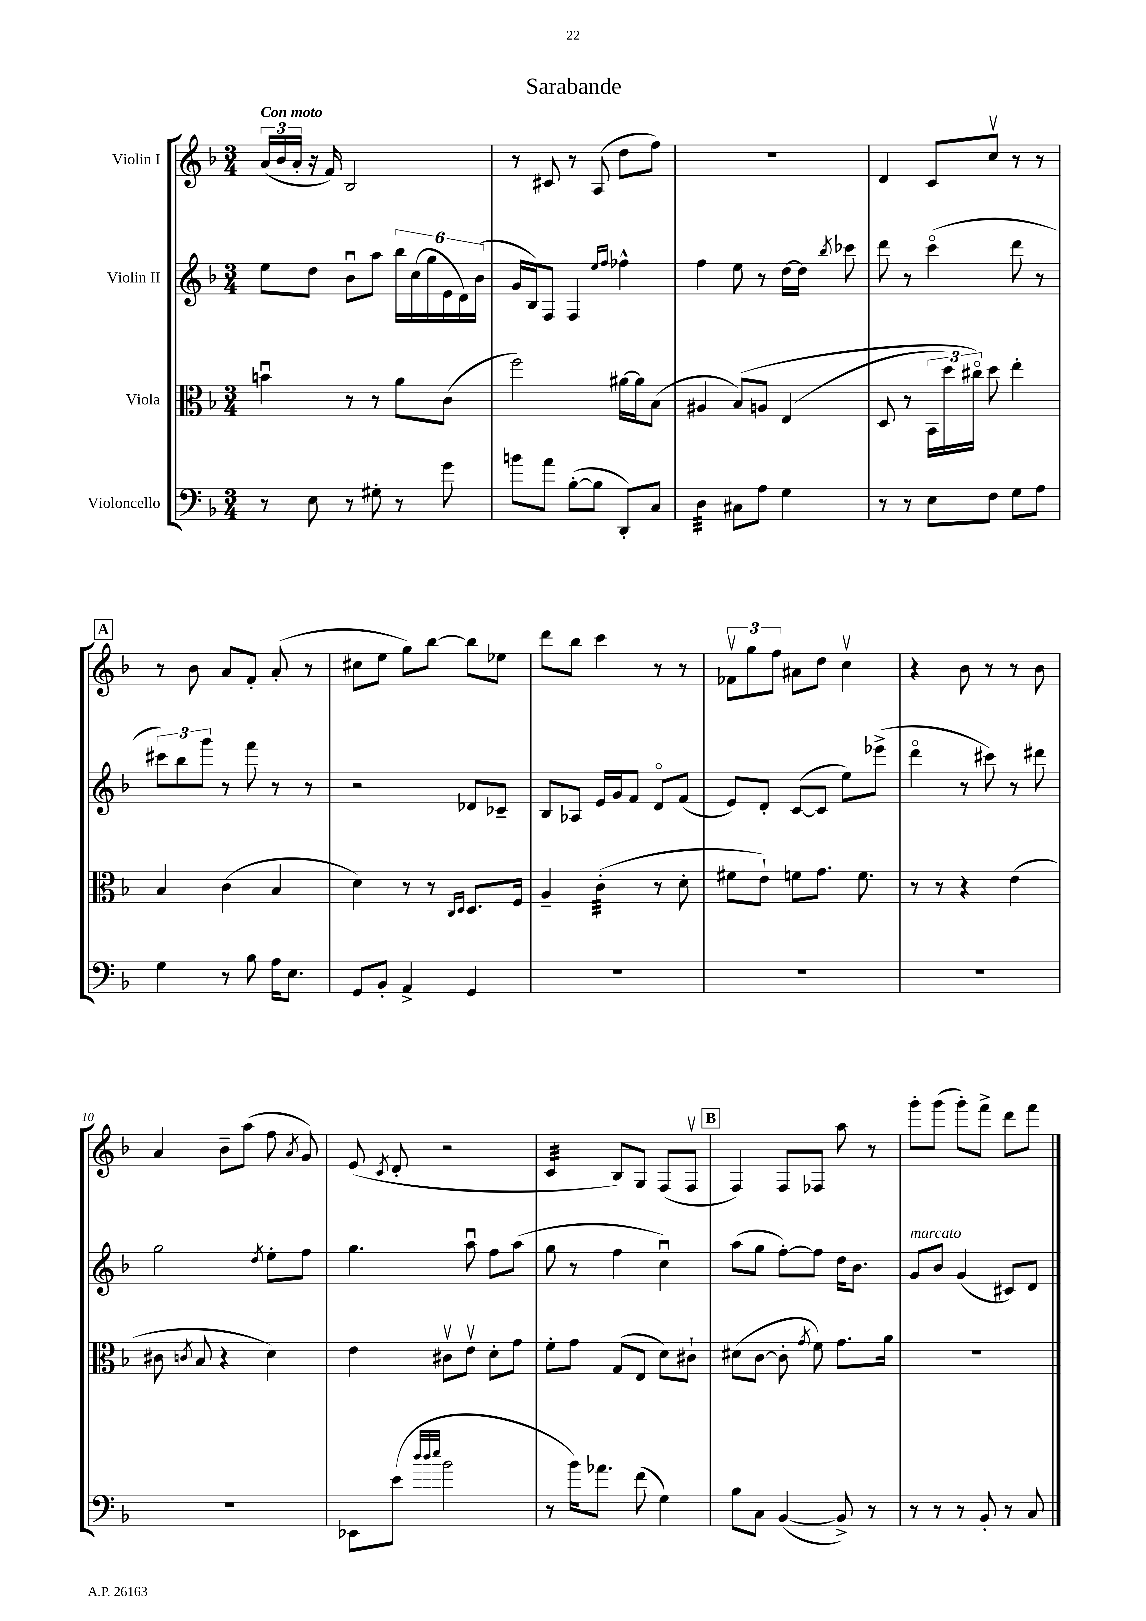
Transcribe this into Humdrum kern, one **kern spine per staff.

**kern	**kern	**kern	**kern
*staff4	*staff3	*staff2	*staff1
*clefF4	*clefC3	*clefG2	*clefG2
*k[b-]	*k[b-]	*k[b-]	*k[b-]
*M3/4	*M3/4	*M3/4	*M3/4
8r	4bu	8ee	(24a
.	.	.	24b-
.	.	.	24a'
8E	.	8dd	16r
.	.	.	16f)
8r	8r	8b-u	2B-
8G#'	8r	8aa	.
8r	8a	24bb-	.
.	.	(24cc	.
.	.	24gg	.
8g	(8c	24e	.
.	.	24d)	.
.	.	(24b-	.
=	=	=	=
8b	2ff)	16g	8r
.	.	16B-)	.
8a	.	8F	8c#
([8B-'	.	4F	8r
8B-]	.	.	(8A
.	.	16qqee	.
.	.	16qqff	.
8DD')	[16a#	4ff-^^	8dd
.	16a#]	.	.
8C	(8B-	.	8ff)
=	=	=	=
4D	4A#	4ff	2.r
8C#	&(8B-)	8ee	.
8A	8A	8r	.
4G	(4E	[16dd	.
.	.	16dd]	.
.	.	8qbb-	.
.	.	8ccc-	.
=	=	=	=
8r	8D	8ddd	4d
8r	8r	8r	.
8E	24BB-	(4ccco	8c
.	24dd)	.	.
.	24cc#o&)	.	.
8F	8dd	.	8ccv
8G	4ee'	8ddd	8r
8A	.	8r	8r
=	=	=	=
4G	4B-	12ccc#)	8r
.	.	12bb-	.
.	.	.	8b-
.	.	12ggg	.
8r	(4c	8r	8a
8B-	.	8fff	8f'
16A	4B-	8r	(8a'
8.E	.	.	.
.	.	8r	8r
=	=	=	=
8GG	4d)	2r	8cc#
8BB-'	.	.	8ee
4AA^	8r	.	8gg)
.	8r	.	[8bb-
.	16qqC	.	.
.	16qqD	.	.
4GG	8.D	8d-	8bb-]
.	.	8c-~	8ee-
.	16F	.	.
=	=	=	=
2.r	4A~	8B-	8ddd
.	.	8A-	8bb-
.	(4c'	16e	4ccc
.	.	16g	.
.	.	8f	.
.	8r	8do	8r
.	8d'	(8f	8r
=	=	=	=
2.r	8f#	8e)	12f-v
.	.	.	12gg
.	8e`)	8d'	.
.	.	.	12ff
.	8f	([8c	8a#
.	8.g	8c]	8dd
.	.	8ee)	4ccv
.	8.f	.	.
.	.	(8eee-^	.
=	=	=	=
2.r	8r	4dddo	4r
.	8r	.	.
.	4r	8r	8b-
.	.	8ccc#)	8r
.	(4e	8r	8r
.	.	8ddd#	8b-
=	=	=	=
2.r	8c#	2gg	4a
.	8qc	.	.
.	8B-	.	.
.	4r	.	8b-~
.	.	.	(8aa
.	.	8qdd	.
.	4d)	8ee'	8ff
.	.	.	8qa
.	.	8ff	8g)
=	=	=	=
8EE-	4e	4.gg	(8e
.	.	.	8qc
(8e	.	.	8d'
32qqdd	.	.	.
32qqdd	.	.	.
32qqee	.	.	.
2b-	8c#v	.	2r
.	8ev	8aau	.
.	8d'	8ff	.
.	8g	(8aa	.
=	=	=	=
8r	8f'	8gg	4c
16b-)	8g	8r	.
8.a-	.	.	.
.	(8G	4ff	8B-)
(8f	8E	.	8G
4G)	8d)	4ccu)	(8F
.	8c#`	.	8Fv
=	=	=	=
8B-	(8d#	(8aa	4F)
8C	[8c	8gg	.
([4BB-	8c']	[8ff')	8F
.	8qg	.	.
.	8f)	8ff]	8F-
8BB-^])	8.g	16dd	8aa
.	.	8.b-	.
8r	.	.	8r
.	16a	.	.
=	=	=	=
8r	2.r	8g	8ggg'
8r	.	8b-	(8ggg
8r	.	(4g	8ggg')
8BB-'	.	.	8fff^
8r	.	8c#)	8ddd
8C	.	8d	8fff
==	==	==	==
*-	*-	*-	*-
